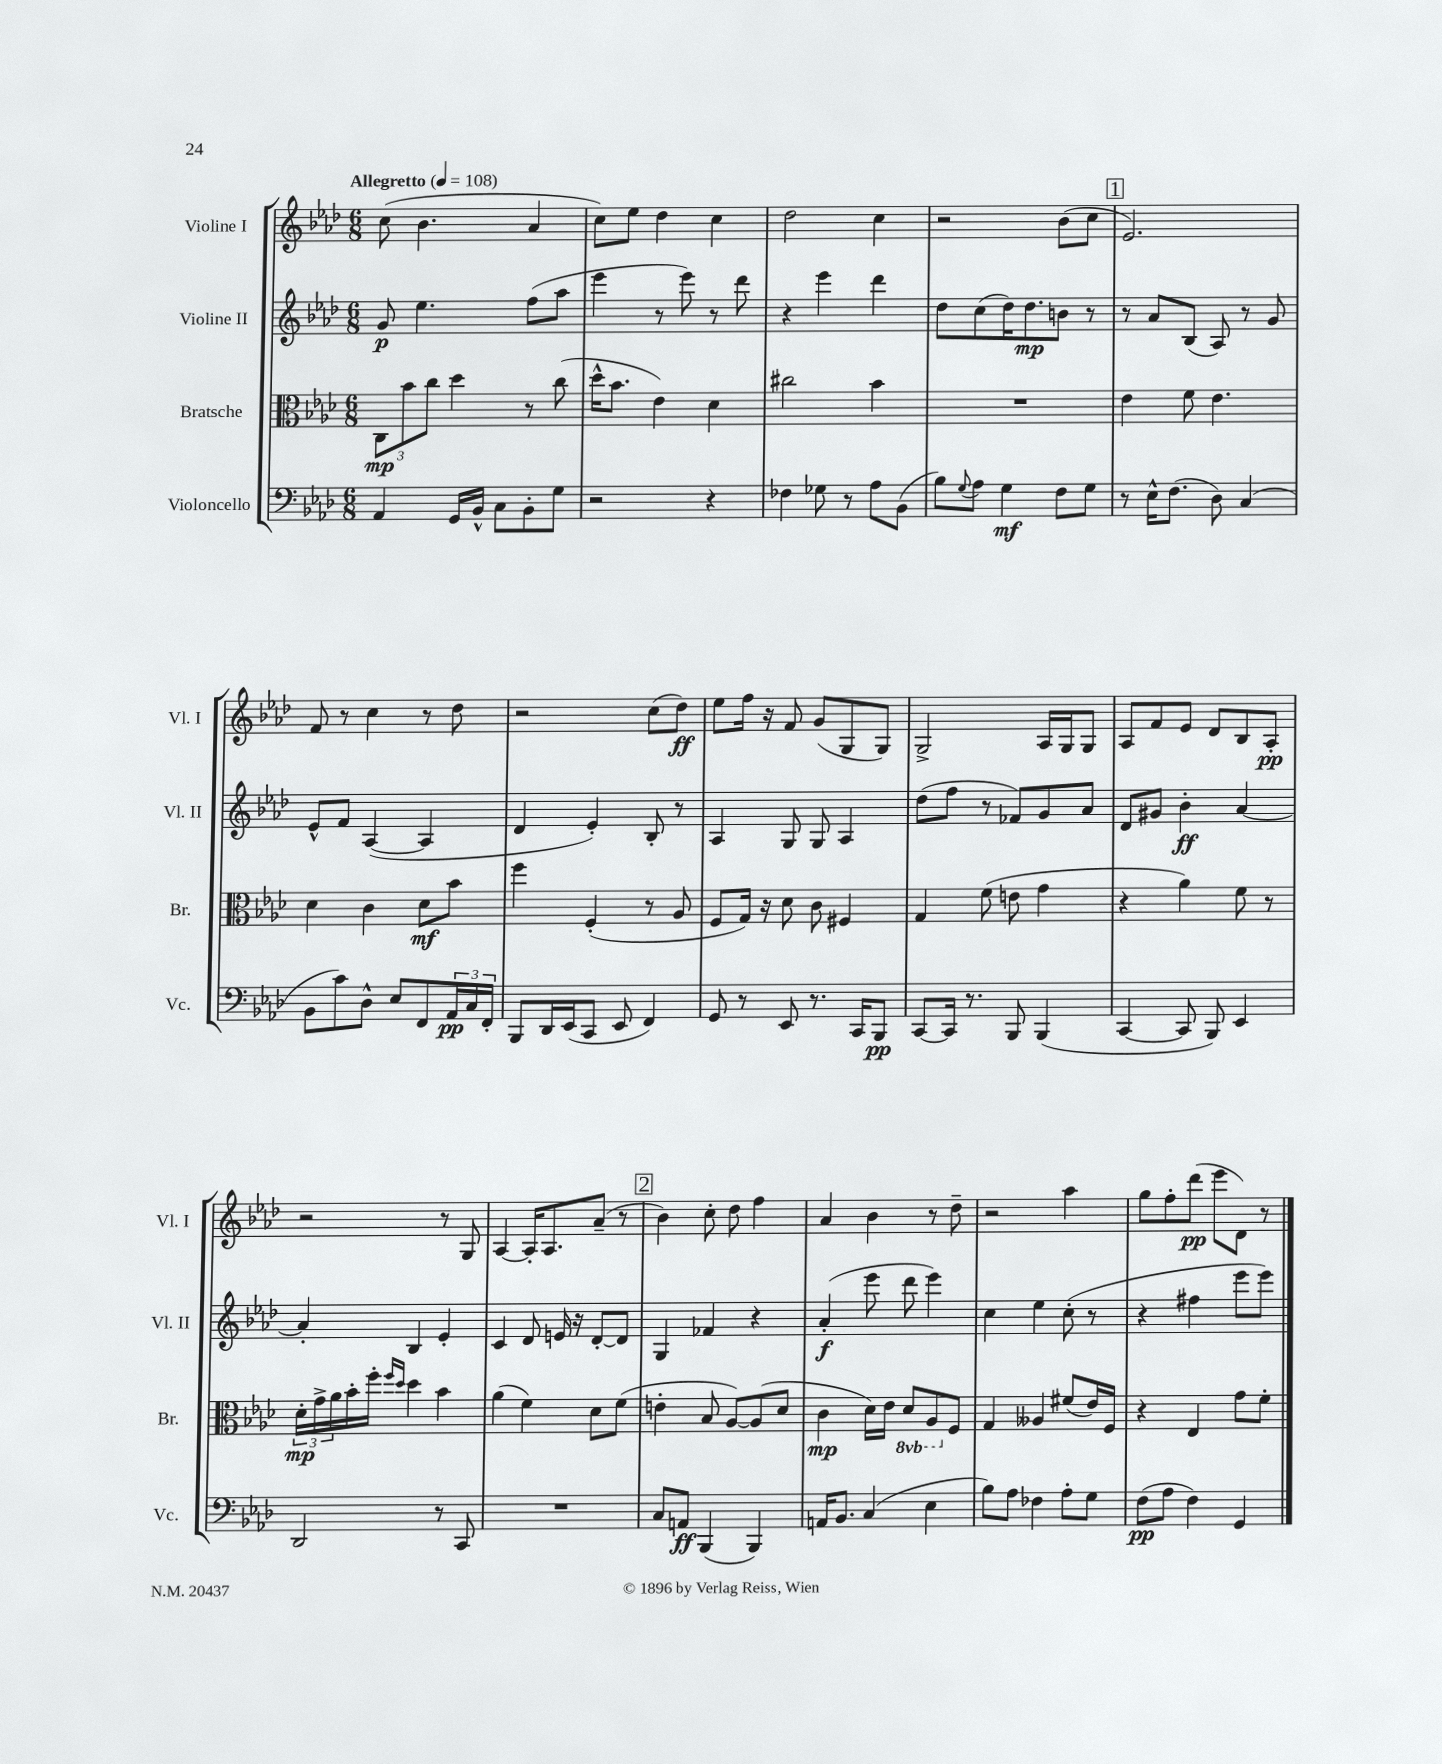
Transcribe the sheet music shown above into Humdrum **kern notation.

**kern	**kern	**kern	**kern
*staff4	*staff3	*staff2	*staff1
*clefF4	*clefC3	*clefG2	*clefG2
*k[b-e-a-d-]	*k[b-e-a-d-]	*k[b-e-a-d-]	*k[b-e-a-d-]
*M6/8	*M6/8	*M6/8	*M6/8
*MM108	*MM108	*MM108	*MM108
4AA-/	12C\L	8g/	(8cc\
.	12b-\	.	.
.	.	4.ee-\	4.b-\
.	12cc\J	.	.
16GG/LL	4dd-\	.	.
16BB-^^/JJ	.	.	.
8C\L	.	.	.
8BB-'\	8r	(8ff\L	4a-/
8G\J	(8cc\	8aa-\J	.
=	=	=	=
2r	16dd-^^\LK	4eee-\	8cc\L)
.	8.b-\J	.	.
.	.	.	8ee-\J
.	4e-\)	8r	4dd-\
.	.	8eee-\)	.
4r	4d-\	8r	4cc\
.	.	8ddd-\	.
=	=	=	=
4F-\	2cc#\	4r	2dd-\
8G-\	.	4eee-\	.
8r	.	.	.
8A-\L	4b-\	4ddd-\	4cc\
(8BB-\J	.	.	.
=	=	=	=
8B-\L)	2.r	8dd-\L	2r
8qqG/	.	.	.
8A-\J	.	(8cc\	.
4G\	.	16dd-\K)	.
.	.	8.dd-\	.
8F\L	.	8b\J	(8b-\L
8G\J	.	8r	8cc\J
=	=	=	=
8r	4e-\	8r	2.e-/)
16E-^^\LK	.	8a-/L	.
(8.F\J	.	.	.
.	8f\	(8B-/J	.
8D-\)	4.e-\	8A-/)	.
(4C/	.	8r	.
.	.	8g/	.
=	=	=	=
8BB-\L	4d-\	8e-^^/L	8f/
8c\)	.	8f/J	8r
8D-^^\J	4c\	([4A-/	4cc\
8E-/L	.	.	.
8FF/	8d-\L	4A-/]	8r
24AA-/L	8b-\J	.	8dd-\
24C/	.	.	.
24FF'/JJ	.	.	.
=	=	=	=
8BBB-/L	4ff\	4d-/	2r
16DD-/L	.	.	.
(16EE-/J	.	.	.
8CC/J	(4F'/	4e-'/)	.
8EE-/	.	.	.
4FF/)	8r	8B-'/	(8cc\L
.	8A-/	8r	8dd-\J)
=	=	=	=
8GG/	8F/L	4A-/	8ee-\L
8r	16G/Jk)	.	16ff\Jk
.	16r	.	16r
8EE-/	8d-\	8G/	8f/
8.r	8c\	8G/	(8g/L
.	4F#/	4A-/	8G/
16CC/LK	.	.	.
8BBB-/J	.	.	8G/J)
=	=	=	=
[8CC/L	4G/	(8dd-\L	2G^/
16CC/]Jk	.	8ff\J	.
8.r	.	.	.
.	(8f\	8r	.
8BBB-/	8e\	8f-/L)	.
(4BBB-/	4g\	8g/	16A-/LL
.	.	.	16G/J
.	.	8a-/J	8G/J
=	=	=	=
[4CC/	4r	8d-/L	8A-/L
.	.	8g#/J	8f/
8CC/]	4a-\)	4b-'\	8e-/J
8BBB-/)	.	.	8d-/L
4EE-/	8f\	[4a-/	8B-/
.	8r	.	8A-'/J
=	=	=	=
2DD-/	24d-'\LL	4a-'/]	2r
.	24g^\	.	.
.	24a-\	.	.
.	16b-'\	.	.
.	16ff'\JJ	.	.
.	16qqff/LL	.	.
.	16qqdd-/JJ	.	.
.	4dd-\	4B-/	.
8r	4b-\	4e-'/	8r
8CC/	.	.	8G/
=	=	=	=
2.r	(4a-\	4c/	[4A-/
.	4f\)	8d-/	16A-'/]LK
.	.	.	8.A-/
.	.	16e/	.
.	.	16r	.
.	8d-\L	[8d-'/L	(8a-~/J
.	(8f\J	8d-/]J	8r
=	=	=	=
8C/L	4e'\	4G/	4b-\)
8AA/J	.	.	.
(4BBB-/	8B-/	4f-/	8cc'\
.	[8A-/L)	.	8dd-\
4BBB-/)	(8A-/]	4r	4ff\
.	8d-/J	.	.
=	=	=	=
16AA/LK	4c\	(4a-'/	4a-/
8.BB-/J	.	.	.
(4C/	16d-\LL)	8eee-\	4b-\
.	16e-\JJ	.	.
.	8D-/L	8ddd-\	.
4E-\	8AA-/	4eee-\)	8r
.	8F/J	.	8dd-~\
=	=	=	=
8B-\L)	4G/	4cc\	2r
8A-\J	.	.	.
4F-\	4A--/	4ee-\	.
8A-'\L	(8f#/L	(8cc'\	4aa-\
8G\J	16e-/L)	8r	.
.	16F/JJ	.	.
=	=	=	=
(8F\L	4r	4r	8gg\L
8A-\J	.	.	8ff'\
4F\)	4E-/	4ff#\	(8ddd-\J
.	.	.	8eee-\L
4GG/	8g\L	8eee-\L	8d-\J)
.	8f'\J	8eee-\J)	8r
==	==	==	==
*-	*-	*-	*-
